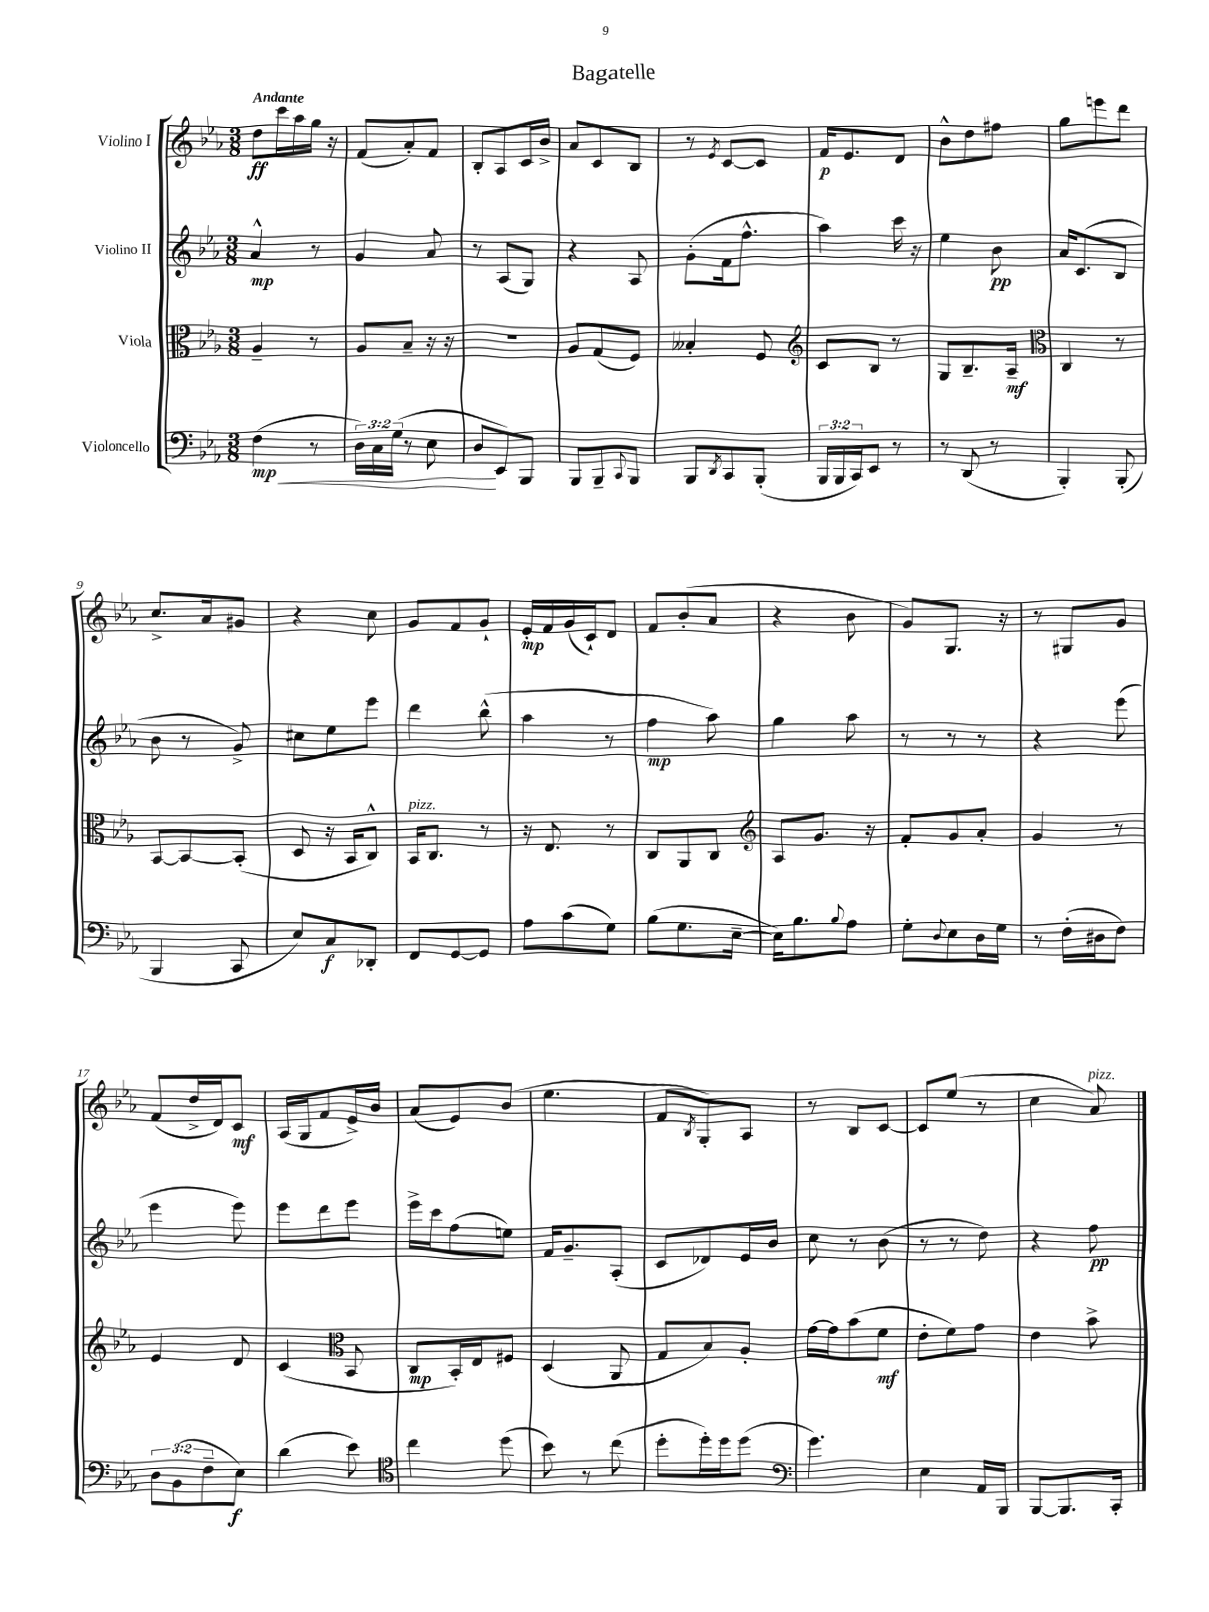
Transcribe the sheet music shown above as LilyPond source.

\header { title = "Bagatelle" }
<<
\new StaffGroup <<
\new Staff = "s0" \with { instrumentName = "Violino I" } {
    \clef treble \key ees \major \numericTimeSignature \time 3/8 \tempo "Andante"
    d''8\ff c'''16 aes''16 g''16 r16 |
    f'8( aes'8-.) f'8 |
    bes8-. aes8 c'16 bes'16-> |
    aes'8 c'8 bes8 |
    r8 \acciaccatura { ees'8 } c'8~ c'8 |
    f'16\p ees'8. d'8 |
    bes'8-^ d''8 fis''8 |
    g''8 e'''8 d'''8 |
    c''8.-> aes'16 gis'8 |
    r4 c''8 |
    g'8 f'8 g'8-! |
    ees'16-.\mp f'16 g'16( c'16-!) d'8 |
    f'8 bes'8-.( aes'8 |
    r4 bes'8 |
    g'8) g8. r16 |
    r8 gis8 g'8 |
    f'8( d''16-> d'16) c'8\mf |
    aes16( g16 f'8 ees'16->) bes'16 |
    aes'8( ees'8) bes'8( |
    ees''4. |
    f'8 \acciaccatura { bes8 } g8-.) aes8 |
    r8 bes8 c'8~ |
    c'8 ees''8( r8 |
    c''4 aes'8^\markup { \italic "pizz." }) \bar "|." |
}
\new Staff = "s1" \with { instrumentName = "Violino II" } {
    \clef treble \key ees \major \numericTimeSignature \time 3/8
    aes'4-^\mp r8 |
    g'4 aes'8 |
    r8 aes8( g8) |
    r4 aes8 |
    g'8-.( f'16 f''8.-^ |
    aes''4) c'''16 r16 |
    ees''4 bes'8\pp |
    aes'16 c'8.( bes8 |
    bes'8 r8 g'8->) |
    cis''8 ees''8 ees'''8 |
    d'''4 bes''8-^( |
    aes''4 r8 |
    f''4\mp aes''8) |
    g''4 aes''8 |
    r8 r8 r8 |
    r4 ees'''8( |
    ees'''4 ees'''8) |
    ees'''8 d'''8 ees'''8 |
    ees'''16-> c'''16 f''8( e''8) |
    f'16 g'8.-- aes8-.( |
    c'8 des'8) ees'16 bes'16 |
    c''8 r8 bes'8( |
    r8 r8 d''8) |
    r4 f''8\pp \bar "|." |
}
\new Staff = "s2" \with { instrumentName = "Viola" } {
    \clef alto \key ees \major \numericTimeSignature \time 3/8
    aes4-- r8 |
    aes8 bes8-- r16 r16 |
    R4. |
    aes8 g8( f8) |
    beses4-. f8 |
    \clef treble c'8 bes8 r8 |
    g8 bes8.-- aes16--\mf |
    \clef alto c4 r8 |
    bes,8~ bes,8~ bes,8-.( |
    d8 r16 bes,16 c8-^) |
    bes,16^\markup { \italic "pizz." } c8. r8 |
    r16 ees8. r8 |
    c8 aes,8 c8 |
    \clef treble aes8 g'8. r16 |
    f'8-. g'8 aes'8-. |
    g'4 r8 |
    ees'4 d'8 |
    c'4( \clef alto bes,8 |
    c8\mp bes,16-.) ees16 fis8 |
    d4( aes,8 |
    g8 bes8) aes8-. |
    g'16~ g'16 bes'8( f'8\mf |
    ees'8-. f'8) g'8 |
    ees'4 bes'8-> \bar "|." |
}
\new Staff = "s3" \with { instrumentName = "Violoncello" } {
    \clef bass \key ees \major \numericTimeSignature \time 3/8 \override Staff.TupletNumber.text = #tuplet-number::calc-fraction-text
    f4\mp\<( r8 |
    \tuplet 3/2 { d16) c16 g16( } r8 ees8 |
    d8\! ees,8) bes,,8 |
    bes,,8 bes,,8-- \appoggiatura { c,8 } bes,,8 |
    bes,,8 \acciaccatura { d,8 } c,8 bes,,8-.( |
    \tuplet 3/2 { bes,,16 bes,,16 c,16) } ees,8 r8 |
    r8 d,8( r8 |
    bes,,4-.) bes,,8-.( |
    bes,,4 c,8 |
    ees8) c8\f des,8-. |
    f,8 g,8~ g,8 |
    aes8 c'8( g8) |
    bes8( g8. ees16~-- |
    ees16) bes8. \appoggiatura { bes8 } aes8 |
    g8-. \appoggiatura { d8 } ees8 d16 g16 |
    r8 f16-.( dis16 f8) |
    \tuplet 3/2 { d8 bes,8( f8-- } ees8\f) |
    d'4( ees'8) |
    \clef tenor c''4 d''8( |
    bes'8) r8 c''8( |
    d''8-. d''16-.) d''16 d''8( |
    \clef bass g'4.) |
    ees4 aes,16 bes,,16 |
    bes,,8~ bes,,8. c,16-. \bar "|." |
}
>>
>>
